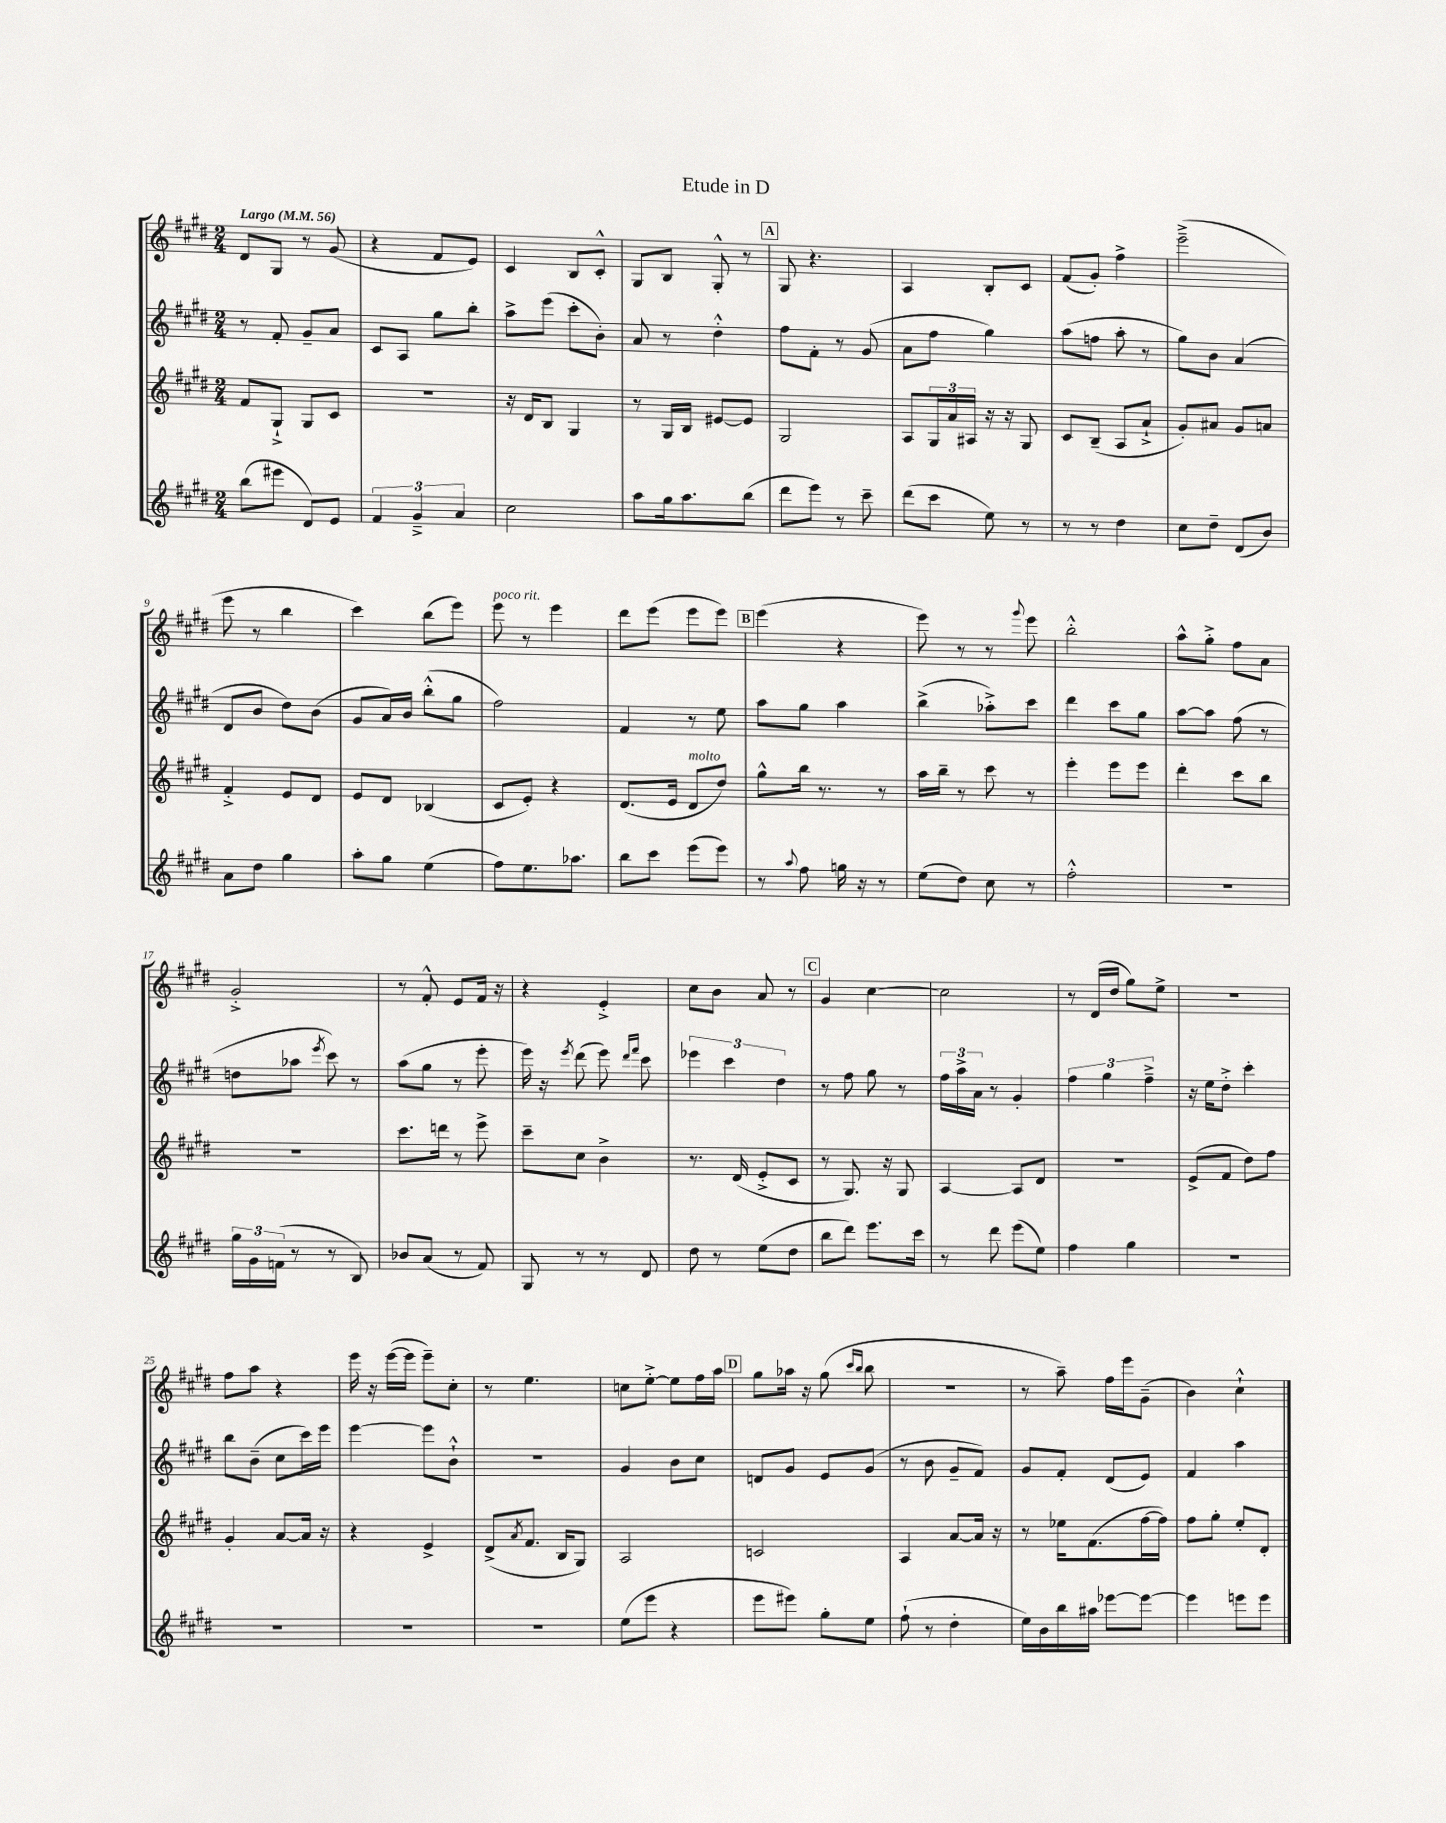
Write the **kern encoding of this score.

**kern	**kern	**kern	**kern
*part4	*part3	*part2	*part1
*staff4	*staff3	*staff2	*staff1
*clefG2	*clefG2	*clefG2	*clefG2
*k[f#c#g#d#]	*k[f#c#g#d#]	*k[f#c#g#d#]	*k[f#c#g#d#]
*M2/4	*M2/4	*M2/4	*M2/4
*MM56	*MM56	*MM56	*MM56
=1	=1	=1	=1
!	!	!	!LO:TX:a:B:t=Largo
(8bb\L	8f#/L	8r	8d#/L
8eee#X\J	8G#`^/J	8f#'/	8G#/J
8d#/L)	8G#/L	8g#~/L	8r
8e/J	8c#/J	8a/J	(8g#/
=2	=2	=2	=2
6f#/	2r	8c#/L	4r
.	.	8A/J	.
6g#~^/	.	.	.
.	.	8gg#\L	8f#/L
6a/	.	.	.
.	.	8bb'\J	8e/J)
=3	=3	=3	=3
2cc#\	16r	8aa^\L	4c#/
.	16d#/KL	.	.
.	8B/J	(8eee\J	.
.	4G#/	8ccc#'\L	8B/L
.	.	8b'\J)	8c#'^^/J
=4	=4	=4	=4
8aa\L	8r	8a/	8G#/L
16gg#\k	16G#/LL	8r	8B/J
8.aa\	16B/JJ	.	.
.	[8e#X/L	4dd#'^^\	8G#'^^/
(8bb\J	8e#/J]	.	8r
!!LO:REH:place=s1:t=A
=5	=5	=5	=5
8ddd#\L	2G#/	8ff#\L	8G#/
8eee\J)	.	8f#'\J	4.r
8r	.	8r	.
8ccc#~\	.	(8g#/	.
=6	=6	=6	=6
(8ddd#\L	8A/L	8a\L	4A/
8ccc#\J	24G#/L	8ff#\J	.
.	24a/	.	.
.	24A#X/JJ	.	.
8ee\)	16r	4gg#\)	8B'/L
.	16r	.	.
8r	8G#/	.	8c#/J
=7	=7	=7	=7
8r	8c#/L	(8aa\L	(8f#/L
8r	(8B~/J	8ffn\J	8g#'/J)
4dd#\	8A/L	8aa'\	4ff#^\
.	8a`^/J	8r	.
=8	=8	=8	=8
8cc#\L	8g#'/L)	8gg#\L)	(2eee~^\
8dd#~\J	8a#X/J	8b\J	.
(8d#/L	8g#/L	(4a/	.
8b/J)	8an/J	.	.
!!LO:LB:g=z
=9	=9	=9	=9
8a\L	4f#'^/	8d#/L	8eee\
8dd#\J	.	8b/J	8r
4gg#\	8e/L	8dd#\L)	4bb\
.	8d#/J	(8b\J	.
=10	=10	=10	=10
8aa'\L	8e/L	8g#/L	4ccc#\)
8gg#\J	8d#/J	16a/L)	.
.	.	16b/JJ	.
(4ee\	(4B-X/	(8bb'^^\L	(8bb\L
.	.	8gg#\J	8eee\J)
=11	=11	=11	=11
!	!	!	!LO:TX:a:i:t=poco rit.
8ff#\L)	8c#/L	2ff#\)	8eee\
8.ee\	8e'/J)	.	8r
.	4r	.	4eee\
8.aa-X\J	.	.	.
=12	=12	=12	=12
8bb\L	(8.d#/L	4f#/	8ddd#\L
8ccc#\J	.	.	(8eee\J
.	16e/Jk	.	.
!	!LO:TX:a:i:t=molto	!	!
(8eee\L	8d#/L	8r	8eee\L
8eee\J)	8dd#/J)	8ee\	8eee\J)
!!LO:REH:place=s1:t=B
=13	=13	=13	=13
8r	8gg#^^\L	8aa\L	(4eee\
8qqaa/	.	.	.
8ff#\	16bb\Jk	8gg#\J	.
.	8.r	.	.
16ggn\	.	4aa\	4r
16r	.	.	.
8r	8r	.	.
=14	=14	=14	=14
(8ee\L	16aa\LL	(4bb^\	8eee\)
.	16bb~\JJ	.	.
8dd#\J)	8r	.	8r
8cc#\	8ccc#\	8aa-X'^\L)	8r
.	.	.	8qqggg#/
8r	8r	8ccc#\J	8eee\
=15	=15	=15	=15
2ff#'^^\	4eee'\	4ddd#\	2bb'^^\
.	8eee\L	8ccc#\L	.
.	8eee\J	8gg#\J	.
=16	=16	=16	=16
2r	4ddd#'\	[8aa\L	8aa^^\L
.	.	8aa\J]	8gg#'^\J
.	8ccc#\L	(8ff#\	8ff#\L
.	8bb\J	8r	8a\J
!!LO:LB:g=z
=17	=17	=17	=17
24gg#\LL	2r	8ddn\L	2g#'^/
24g#\	.	.	.
(24fn\JJ	.	.	.
8r	.	8aa-X\J	.
.	.	8qeee/	.
8r	.	8ccc#\)	.
8B/)	.	8r	.
=18	=18	=18	=18
8b-X/L	8.ccc#\L	(8aa\L	8r
(8a/J	.	8gg#\J	8f#'^^/
.	16dddn\Jk	.	.
8r	8r	8r	8e/L
8f#/)	8eee^\	8eee'\	16f#/Jk
.	.	.	16r
=19	=19	=19	=19
8G#/	8ccc#~\L	16eee\)	4r
.	.	16r	.
.	.	8qeee/	.
8r	8cc#\J	(8ddd#\	.
8r	4b^\	8eee\)	4e'^/
.	.	16qqddd#/LL	.
.	.	16qqfff#/JJ	.
8d#/	.	8ccc#\	.
=20	=20	=20	=20
8dd#\	8.r	6eee-X\	8cc#\L
8r	.	.	8b\J
.	.	6ccc#\	.
.	(16d#/	.	.
(8ee\L	8e'^/L	.	8a/
.	.	6dd#\	.
8dd#\J	8c#/J	.	8r
!!LO:REH:place=s1:t=C
=21	=21	=21	=21
8bb\L	8r	8r	4g#/
8ddd#\J)	8.G#/)	8ff#\	.
8.eee\L	.	8gg#\	[4cc#\
.	16r	.	.
.	8G#/	8r	.
16ccc#\Jk	.	.	.
=22	=22	=22	=22
8r	[4A/	24ff#\LL	2cc#\]
.	.	24aa^\	.
.	.	24a\JJ	.
8ddd#\	.	8r	.
(8eee\L	8A/L]	4g#'/	.
8ee\J)	8d#/J	.	.
=23	=23	=23	=23
4ff#\	2r	6ff#\	8r
.	.	.	(16d#/LL
.	.	6gg#\	.
.	.	.	16dd#/JJ
4gg#\	.	.	8gg#\L)
.	.	6ff#~^\	.
.	.	.	8ee^\J
=24	=24	=24	=24
2r	(8e^/L	16r	2r
.	.	16ee\KL	.
.	8f#/J	8dd#'^\J	.
.	8dd#\L)	4ccc#'\	.
.	8ff#\J	.	.
!!LO:LB:g=z
=25	=25	=25	=25
2r	4g#'/	8bb\L	8ff#\L
.	.	(8b~\J	8aa\J
.	[8a/L	8cc#\L	4r
.	16a/Jk]	16ccc#\L)	.
.	16r	16eee\JJ	.
=26	=26	=26	=26
2r	4r	[4eee\	16eee\
.	.	.	16r
.	.	.	([16eee\LL
.	.	.	16eee\JJ]
.	4e^/	8eee\L]	8eee~\L)
.	.	8b`^^\J	8cc#'\J
=27	=27	=27	=27
2r	(8d#^/L	2r	8r
.	8qa/	.	.
.	8.f#/J	.	4.ee\
.	16B/KL	.	.
.	8G#/J)	.	.
=28	=28	=28	=28
(8ee\L	2A/	4g#/	8ccn\L
8eee\J	.	.	[8ee'^\J
4r	.	8b\L	8ee\L]
.	.	8cc#\J	16ff#\L
.	.	.	16aa\JJ
!!LO:REH:place=s1:t=D
=29	=29	=29	=29
8eee\L	2cn/	8dn/L	8gg#\L
8eee#X\J)	.	8g#/J	16aa-X\Jk
.	.	.	16r
8gg#'\L	.	8e/L	(8gg#\
.	.	.	16qqccc#/LL
.	.	.	16qqbb/JJ
8ee\J	.	(8g#/J	8bb\
=30	=30	=30	=30
(8ff#`\	4A/	8r	2r
8r	.	8b\	.
4dd#'\	[8a/L	8g#~/L	.
.	16a/Jk]	8f#/J)	.
.	16r	.	.
=31	=31	=31	=31
16ee\LL)	8r	8g#/L	8r
16b\	.	.	.
16bb\	16ee-X\KL	8f#'/J	8aa~\)
16aa#X\JJ	(8.f#\	.	.
[8eee-X\L	.	(8d#/L	16ff#\LL
.	.	.	16eee\J
8eee-\J_	[16ff#\L	8e/J)	(8g#~\J
.	16ff#\JJ])	.	.
=32	=32	=32	=32
4eee-\]	8ff#\L	4f#/	4b\)
.	8gg#'\J	.	.
8eeen\L	8ee'/L	4aa\	4cc#`^^\
8eee\J	8d#'/J	.	.
==	==	==	==
*-	*-	*-	*-
